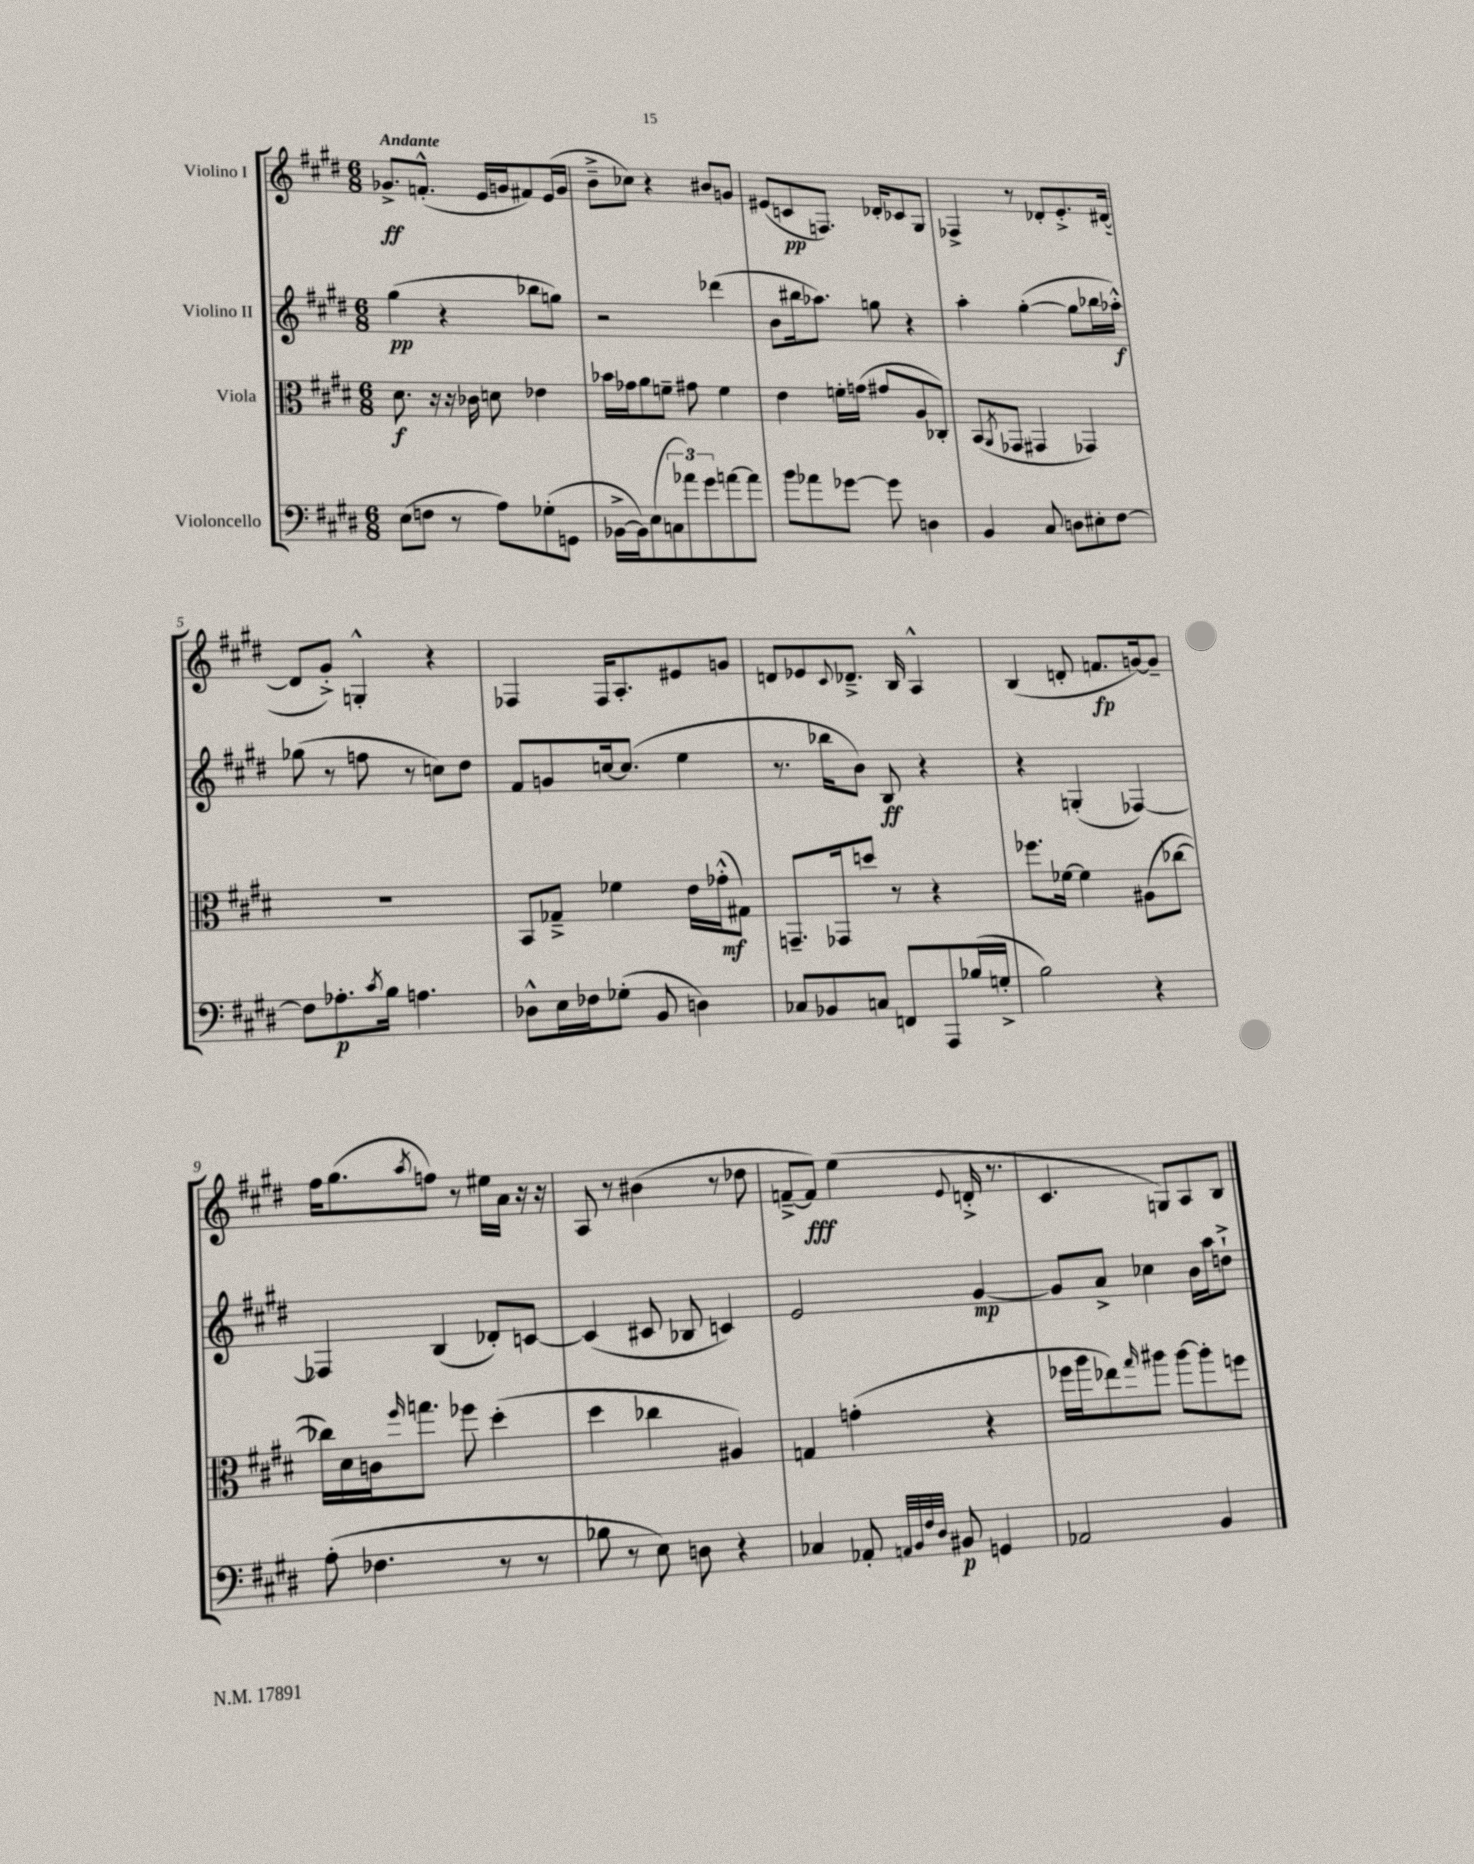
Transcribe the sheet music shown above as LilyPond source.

<<
\new StaffGroup <<
\new Staff = "s0" \with { instrumentName = "Violino I" } {
    \clef treble \key e \major \numericTimeSignature \time 6/8 \tempo "Andante"
    ges'8.->\ff f'8.-.-^( e'16 g'16 fis'8) e'16( g'16 |
    b'8---> ces''8) r4 bis'8 g'8 |
    eis'8( c'8\pp f8.) des'16-. ces'8 gis8 |
    fes4-> r8 des'8-. e'8.-.-> dis'16~( |
    dis'8 gis'8-.->) g4-.-^ r4 |
    fes4 fes16 a8.-. eis'8 g'8 |
    d'8 ees'8 \appoggiatura { cis'8 } des'8.---> b16 a4-^ |
    b4( d'8-. f'8.\fp g'16~) g'8-- |
    fis''16 gis''8.( \acciaccatura { a''8 } f''8) r8 eis''16 a'16 r16 r16 |
    a8 r8 bis'4( r8 des''8 |
    f'8~---> f'8\fff) e''4( \appoggiatura { e'8 } d'16-.-> r8. |
    cis'4. g8) a8 b8 \bar "|." |
}
\new Staff = "s1" \with { instrumentName = "Violino II" } {
    \clef treble \key e \major \numericTimeSignature \time 6/8
    gis''4\pp( r4 bes''8 g''8) |
    r2 des'''4( |
    b'8 bis''16 aes''8.) g''8 r4 |
    a''4-. gis''4~-.( gis''8 bes''16 aes''16-.-^\f) |
    ges''8( r8 f''8 r8 c''8) dis''8 |
    fis'8 g'8 c''16~ c''8.( e''4 |
    r8. bes''16 b'8) b8\ff r4 |
    r4 g4-.( fes4~) |
    fes4 b4( des'8-.) c'8~ |
    c'4( cis'8 bes8 c'4) |
    e'2 gis'4~\mp |
    gis'8 a'8-> ces''4 b'16 a''16 d''8-!-> \bar "|." |
}
\new Staff = "s2" \with { instrumentName = "Viola" } {
    \clef alto \key e \major \numericTimeSignature \time 6/8
    dis'8.\f r16 r16 ces'16 d'8 ees'4 |
    bes'16 ges'16 a'8 f'8-- gis'8 f'4 |
    e'4 f'16-. g'16( gis'8 a8 ces8-.) |
    b,8( \acciaccatura { a,8 } ges,8 gis,4 ges,4) |
    R2. |
    b,8 ges8---> fes'4 e'16 ges'16-.-^\mf( gis8) |
    g,8.-- ges,16 d''8 r8 r4 |
    fes''8. fes'16~ fes'4 ais8( ces''8~ |
    ces''16) dis'16 c'16 \grace { fis''16 } g''8. fes''8 dis''4-.( |
    dis''4 ces''4 ais4) |
    g4 g'4-.( r4 |
    fes''16 a''16 ees''8) \grace { gis''16 } ais''8 ais''8~ ais''8-. f''8 \bar "|." |
}
\new Staff = "s3" \with { instrumentName = "Violoncello" } {
    \clef bass \key e \major \numericTimeSignature \time 6/8
    e8( f8 r8 a8) ges8-.( g,8 |
    bes,16~-> bes,16) e8( \tuplet 3/2 { c8 aes'8) gis'8 } a'8~ a'8 |
    b'8 aes'8 ges'8~ ges'8 d4 |
    b,4 cis8 d8 eis8-. fis8~ |
    fis8 aes8.-.\p \acciaccatura { cis'8 } b16 a4. |
    des8-^ e16 fes16 ges8-.( b,8 d4) |
    ces8 bes,8 c8 f,8 a,,8 bes16( g16-.-> |
    b2) r4 |
    a8-.( fes4. r8 r8 |
    bes8 r8 e8) d8 r4 |
    ces4 aes,8-. \grace { a,32 b,32 fis32 dis32 } bis,8\p g,4 |
    aes,2 b,4 \bar "|." |
}
>>
>>
